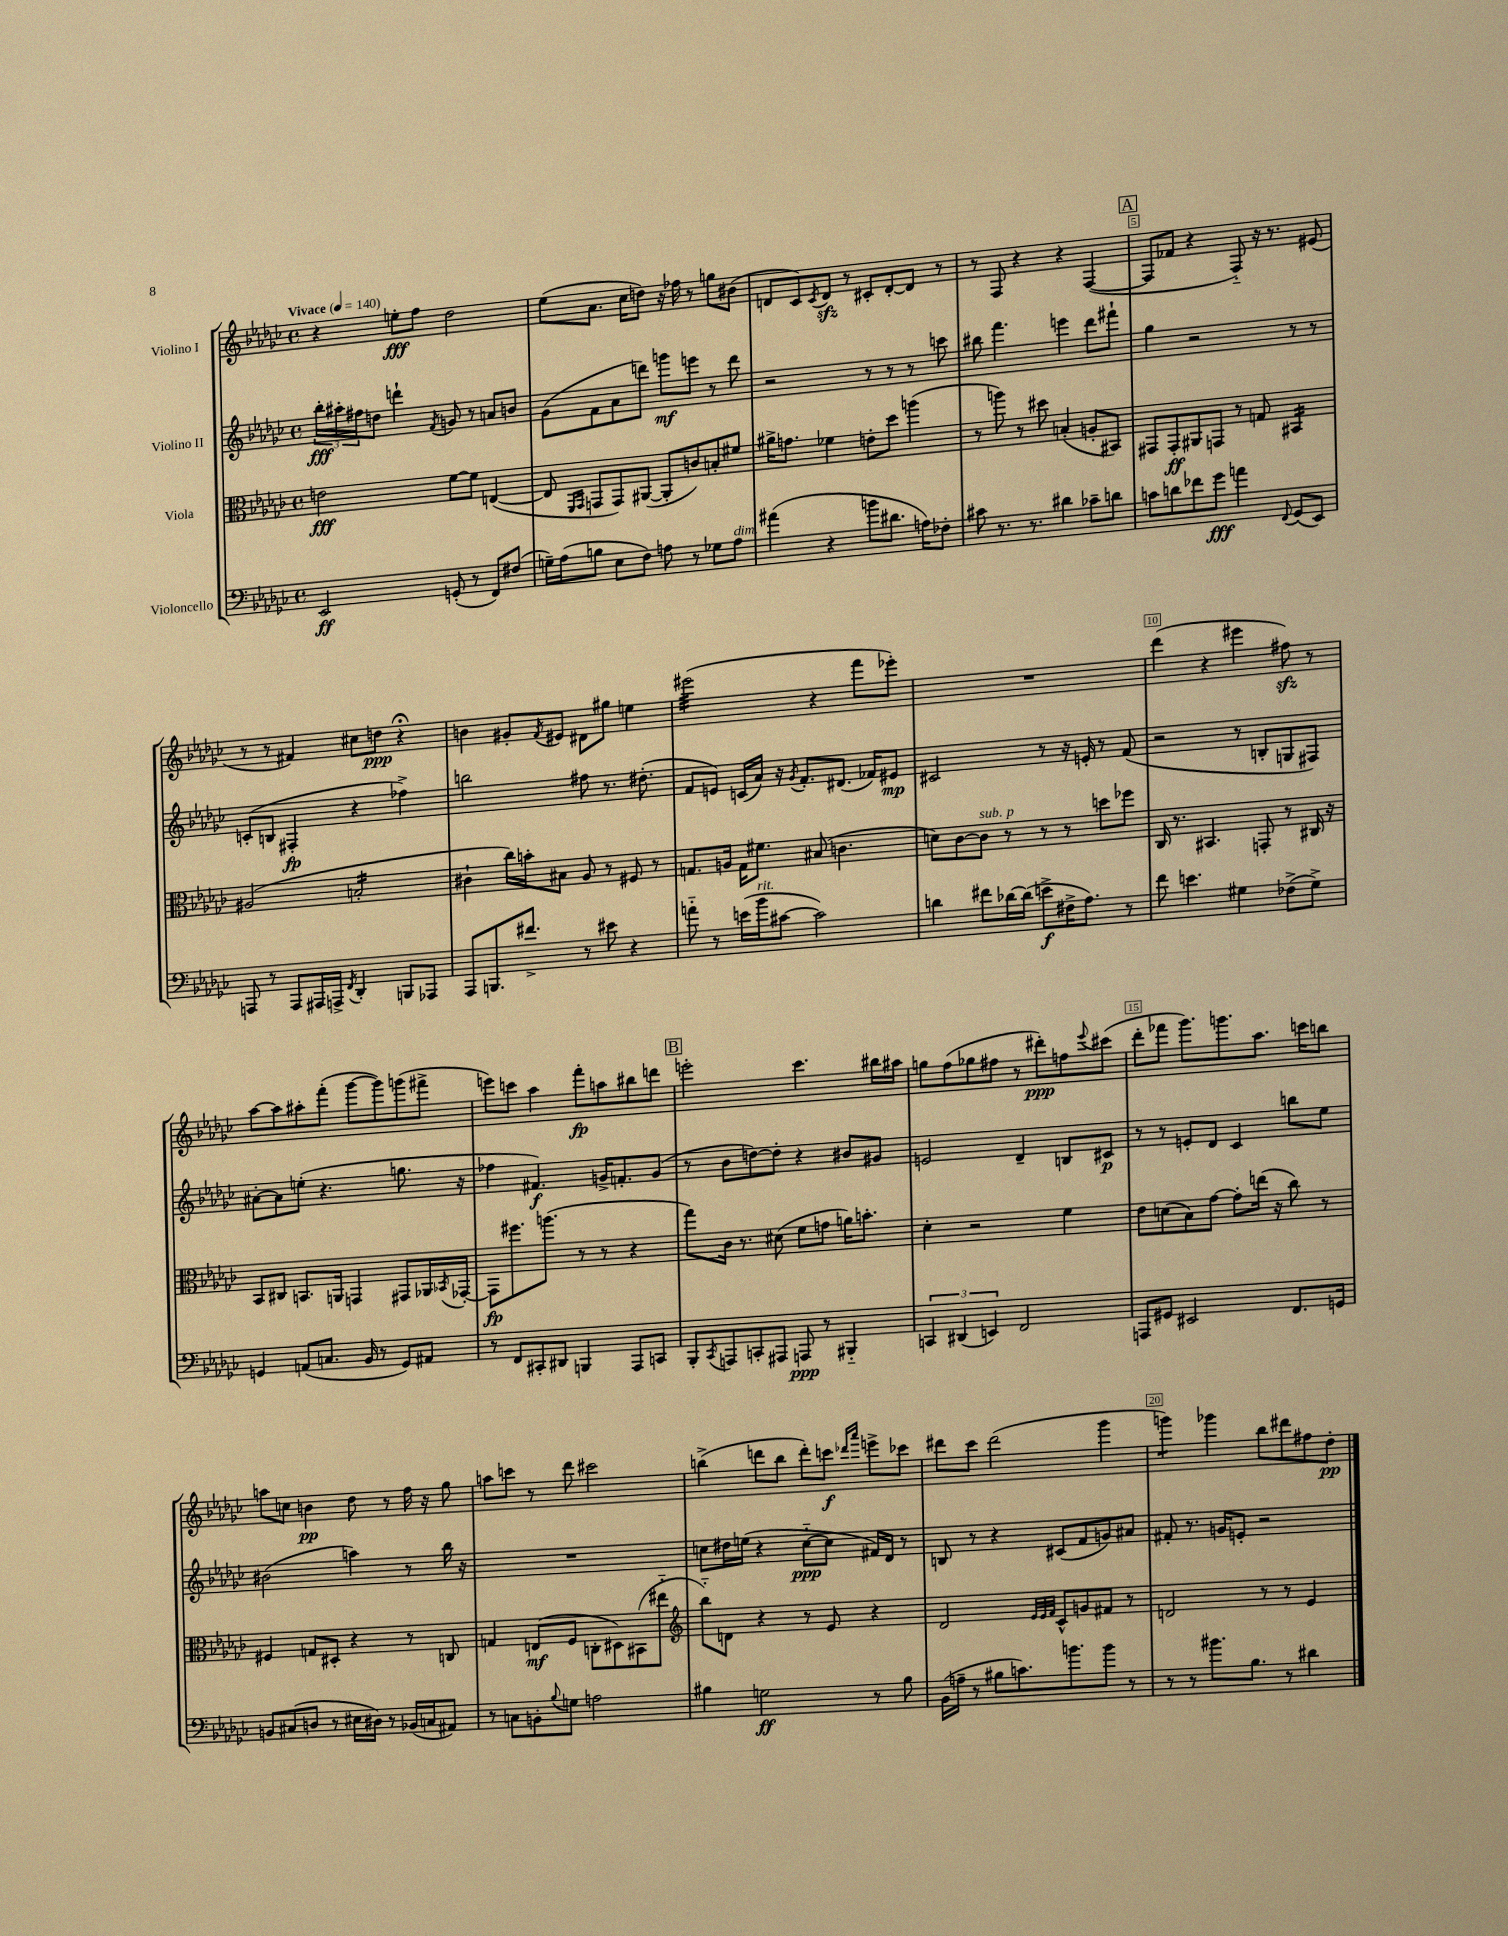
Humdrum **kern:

**kern	**kern	**kern	**kern
*staff4	*staff3	*staff2	*staff1
*clefF4	*clefC3	*clefG2	*clefG2
*k[b-e-a-d-g-c-]	*k[b-e-a-d-g-c-]	*k[b-e-a-d-g-c-]	*k[b-e-a-d-g-c-]
*M4/4	*M4/4	*M4/4	*M4/4
*met(c)	*met(c)	*met(c)	*met(c)
*MM140	*MM140	*MM140	*MM140
2EE-	2e	24bb-'	4r
.	.	24aa#'	.
.	.	24ff#	.
.	.	8dd	.
.	.	4ddd`	8ee'
.	.	.	8ff
.	.	8qf	.
(8GG'	[8f	8g	2dd-
8r	8f]	8r	.
8FF)	([4E	8a	.
(8F#	.	8b	.
=	=	=	=
16G~)	8E]	(8g-	(8ee-
(16A-	.	.	.
.	16qqFF	.	.
.	16qqGG-	.	.
8B	8GG	8f	8.a-
8E-	8GG)	8a-	.
.	.	.	16cc-
8F)	([8AA#	8ddd)	8dd)
8A	8AA#']	8ggg	16r
.	.	.	16ff-
8r	8c)	8eee	8r
8G-	8B'	8r	8gg
8A	8f#	8ddd	(8b#
=	=	=	=
(4a#	16a#^	2r	8d
.	8.g	.	.
.	.	.	8c-)
.	.	.	8qc-
4r	4f-	.	8d
.	.	.	8r
8b	8e'	8r	8c#'
8.d#	8dd-	8r	[8d'
.	(4aa	8r	8d]
16A)	.	.	.
8F-'	.	8ccc	8r
=	=	=	=
8c#	8r	8bb#	8r
8.r	8aa)	4.fff	8F
.	8r	.	4r
8.r	.	.	.
.	8dd#	.	.
4d#	(4B'	4eee	4r
8c-~	8A'	8ddd-	([4F
8d	8BB#)	8fff#`	.
=	=	=	=
8c	8GG#	4gg-	8F]
8d	8GG#'	.	8f-
8f-	8AA#	2r	4r
8g-	8GG	.	.
4a	8r	.	8F'~)
.	8G	.	16r
.	.	.	8.r
8qqFF	.	.	.
(8GG-	4BB#	8r	.
8EE-)	.	8r	(8e#
=	=	=	=
8AAA	(2A#	(8c'	8r
8r	.	8B	8r
8AAA	.	4F#'	4f#)
16AAA#	.	.	.
16AAA^	.	.	.
8qFF	.	.	.
4DD-'	2B'	4r	8cc#
.	.	.	8dd
8BBB	.	4ff-^)	4r;
8AAA-	.	.	.
=	=	=	=
8AAA-	4c#`	2bb	4b
8.BBB	.	.	.
.	16cc-)	.	8g#'
8.f#^	16b'	.	.
.	.	.	8qf
.	8B#	.	8e#
8r	8A-	8ff#	8d#
8e#	8r	8.r	8gg#
4r	8F#	.	4ee
.	.	(8.dd#'	.
.	8r	.	.
=	=	=	=
8a'~	8.G	8f	(2eee#
8r	.	8e)	.
.	16A	.	.
(16e	16G	(16c	.
16b-	8.f#	16a-)	.
[8c#	.	16r	.
.	.	8qg-	.
.	.	8.f'	.
2c#])	(8B#	.	4r
.	4.c	(8.d#	.
.	.	.	8fff
.	.	16f-)	.
.	.	8e#	8eee-')
=	=	=	=
4d	8d)	2c#	1r
.	[8c-	.	.
8f#	8c-]	.	.
[16d-	8r	.	.
(16d-]	.	.	.
8e^	8r	8r	.
16F#^	8r	16r	.
8.A-)	.	16e'	.
.	8dd	8r	.
8r	8ff-	(8f	.
=	=	=	=
8f	16C-	2r	(4ddd-
.	8.r	.	.
4.e	.	.	.
.	4.BB#	.	4r
4G#	.	8r	4eee#
.	8GG'	8B'	.
(8F-^	8r	8G	8ff#)
8G#^)	16C#	8F#)	8r
.	16r	.	.
=	=	=	=
4GG	8BB-	[8a#'	[8aa-
.	8C#	8a#]	8aa-]
(8AA	8.BB	(8ee'	8aa#'
8.C	.	4.r	(8fff'
.	16AA	.	.
.	4GG	.	[8ggg-
16BB-	.	.	.
8r	.	.	8ggg-])
8GG)	8GG#	8.gg	(8ggg
8AA#	16AA-	.	8fff#^
.	8qBB-	.	.
.	[16GG-'	16r	.
=	=	=	=
8r	8GG-]	4ff-	8eee)
8FF	8.ff#	.	8ccc
8CC#'	.	4.f#)	4aa-
.	(8.aa	.	.
8DD#	.	.	.
4BBB	8r	.	8fff'
.	8r	16g^	8aa
.	.	8.f'	.
8AAA-	4r	.	8bb#
8CC	.	(8g	8ddd
=	=	=	=
8BBB-'	8gg-)	8r	2eee'
8qCC-	.	.	.
8AAA	16c-	8b-	.
.	8.r	.	.
8CC'	.	[8dd)	.
8AAA#	(8d#	8dd']	.
8AAA	8f	4r	4.ccc-
8r	8g	.	.
4BBB#'~	16a)	8b#	.
.	8.b'	.	.
.	.	8g#	16bb#
.	.	.	16aa#
=	=	=	=
6CC	4d-'	2e	8gg
.	.	.	(8ff
(6DD#	.	.	.
.	2r	.	8gg-
6EE)	.	.	.
.	.	.	8ff#
2FF	.	4d-~	8r
.	.	.	8ddd#')
.	4f	8B	8ff
.	.	.	8qqeee-
.	.	8c#	(8ccc#
=	=	=	=
8AAA	8e-	8r	8ddd-'
8GG#	(8d	8r	8fff-
2EE#	8B-)	8e'	8.ggg-)
.	[8g-	8d-	.
.	.	.	8.ggg
.	8g-']	4c-	.
.	(16ee	.	8.aa-
.	16r	.	.
8.FF	8cc-)	8bb	.
.	.	.	16ccc
.	8r	8ee-	8bb
16GG	.	.	.
=	=	=	=
8BB	4F#	(2b#	8aa
(8C#	.	.	8cc
8D	8G	.	4b
8r	8D#'	.	.
16E#	4r	4aa)	8dd-
16D#)	.	.	.
8r	.	.	8r
(16BB-	8r	8r	16ff
16C	.	.	16r
8AA#)	8C	16bb-	8gg-
.	.	16r	.
=	=	=	=
8r	4G	1r	8aa
8C	.	.	8ccc
8BB'	(8E	.	8r
8qqB-	.	.	.
8G	8F	.	8ddd-
2A	8C'	.	2ccc#
.	8D#)	.	.
.	(8BB#	.	.
.	8ee#'~	.	.
=	=	=	=
*	*clefG2	*	*
4B#	8bb-'~)	8cc	(4bb^
.	8d	16dd#	.
.	.	(16ee	.
2G	4r	4r	8ddd
.	.	.	8bb
.	8r	[8cc'~	8ddd')
.	8e-	8cc]	8ccc
.	.	.	16qqddd-
.	.	.	16qqaaa-
8r	4r	16f#)	8eee^
.	.	16d-	.
8B#	.	8r	8ccc-
=	=	=	=
(16BB-	2d-	8B	8ddd#
16A~	.	.	.
8r	.	8r	8ccc-
8B#	.	4r	(2ddd#
8.c)	.	.	.
.	32qqe-	.	.
.	32qqe-	.	.
.	32qqf	.	.
.	8c-^^	(8c#	.
8.b	.	.	.
.	8g	8f	.
8b	8f#	8g)	4ggg-
8r	8r	8a#	.
=	=	=	=
8r	2d	8f#'	4ggg)
8r	.	8.r	.
8.b#	.	.	4ggg-
.	.	16g	.
.	.	8e'	.
8.B-	.	.	.
.	8r	2r	8bb-
8r	8r	.	8ddd#
4d#	4e-	.	8ff#
.	.	.	8dd-'
==	==	==	==
*-	*-	*-	*-
